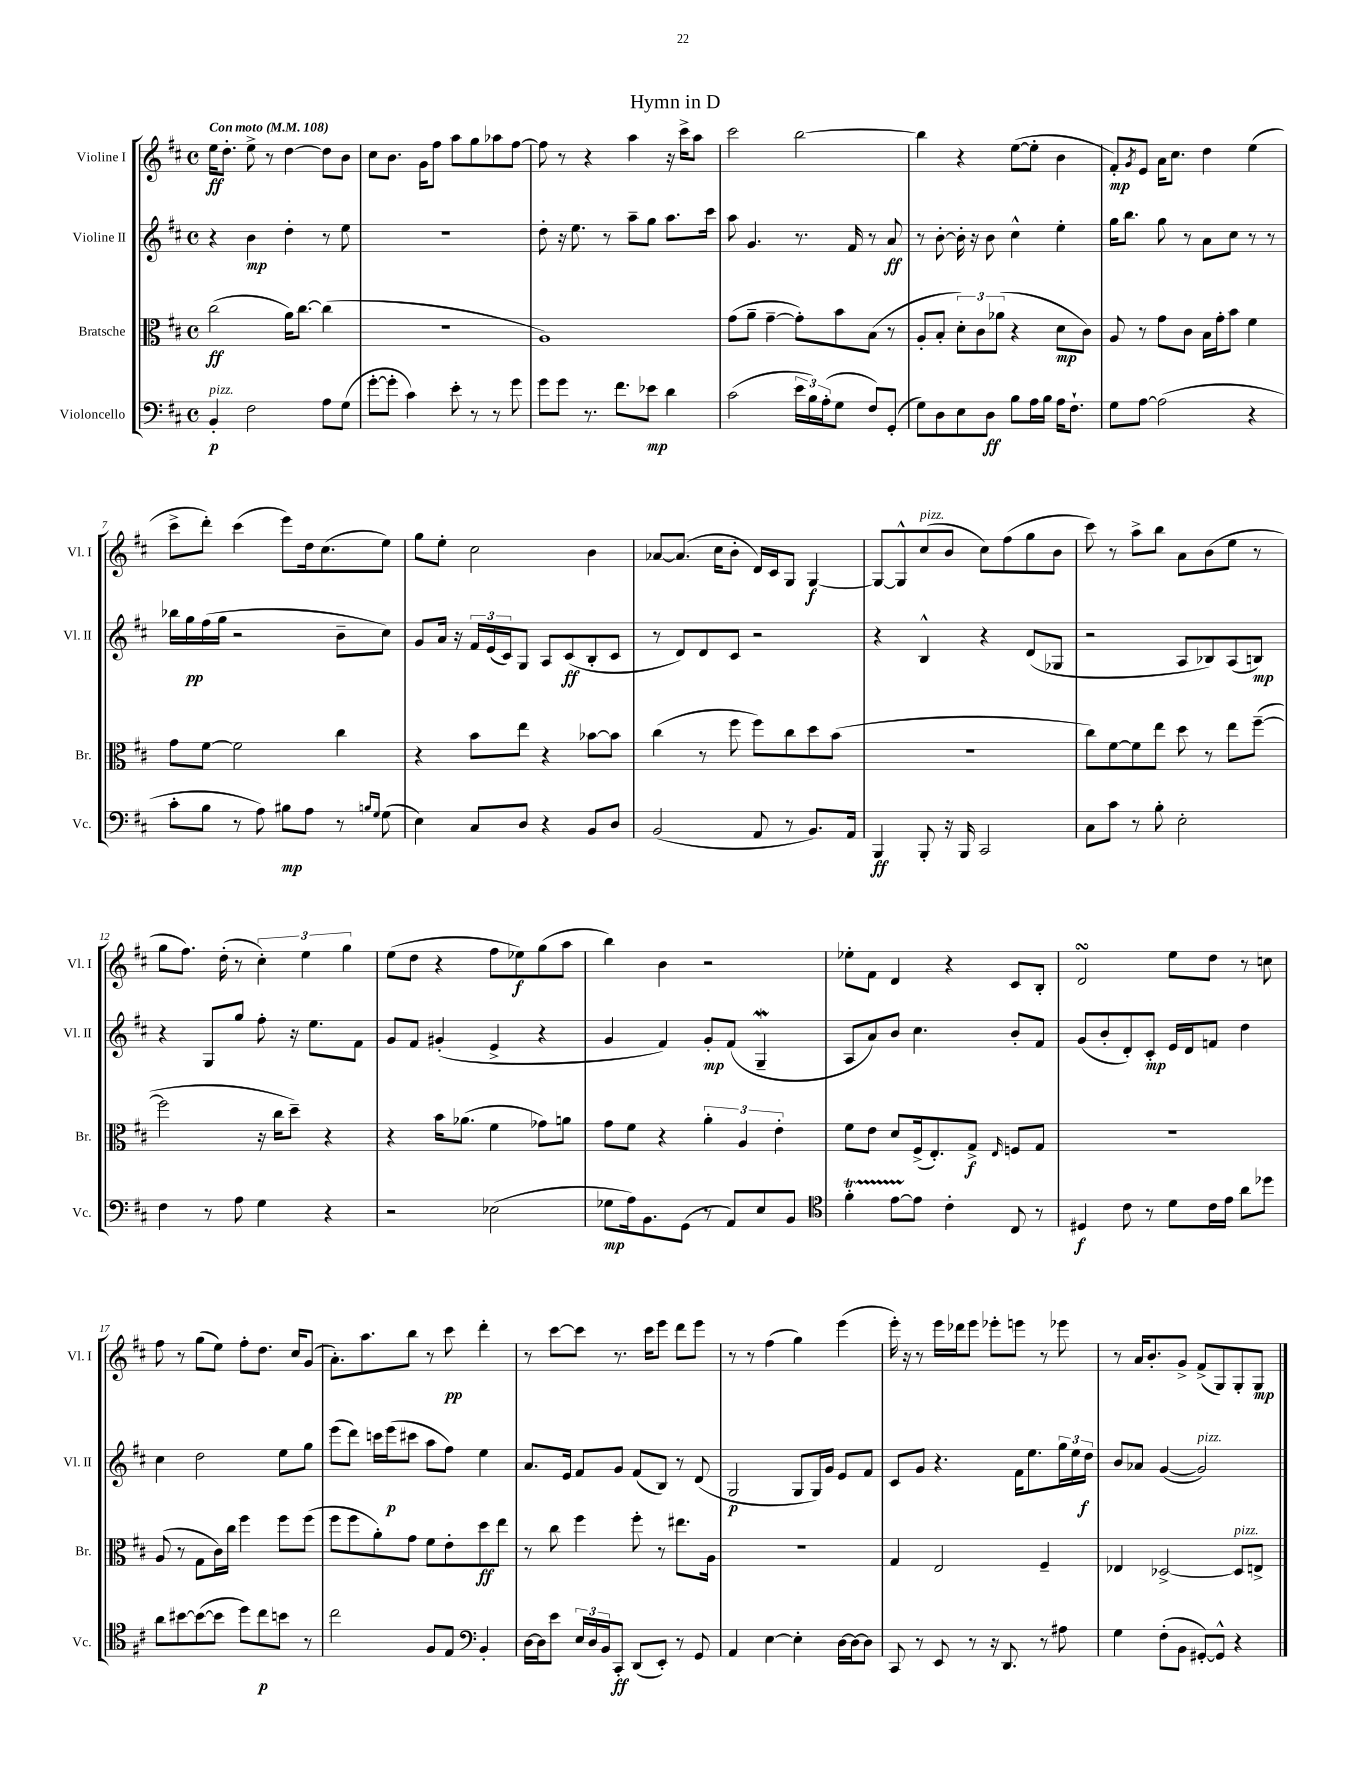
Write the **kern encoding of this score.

**kern	**dynam	**kern	**dynam	**kern	**dynam	**kern	**dynam
*part4	*part4	*part3	*part3	*part2	*part2	*part1	*part1
*staff4	*staff4	*staff3	*staff3	*staff2	*staff2	*staff1	*staff1
*I"Violoncello	*	*I"Bratsche	*	*I"Violine II	*	*I"Violine I	*
*I'Vc.	*	*I'Br.	*	*I'Vl. II	*	*I'Vl. I	*
*clefF4	*	*clefC3	*	*clefG2	*	*clefG2	*
*k[f#c#]	*	*k[f#c#]	*	*k[f#c#]	*	*k[f#c#]	*
*M4/4	*	*M4/4	*	*M4/4	*	*M4/4	*
*met(c)	*	*met(c)	*	*met(c)	*	*met(c)	*
*MM108	*	*MM108	*	*MM108	*	*MM108	*
=1	=1	=1	=1	=1	=1	=1	=1
!	!	!	!	!	!	!LO:TX:a:B:t=Con moto	!
!LO:TX:a:i:t=pizz.	!	!	!	!	!	!	!
4BB'/	p	(2cc#\	ff	4r	.	16ee\KL	ff
.	.	.	.	.	.	8.dd'\J	.
2F#\	.	.	.	4b\	mp	8ee^\	.
.	.	.	.	.	.	8r	.
.	.	16a\KL)	.	4dd'\	.	[4dd\	.
.	.	[8.cc#\J	.	.	.	.	.
8A\L	.	(4cc#\]	.	8r	.	8dd\L]	.
(8G\J	.	.	.	8ee\	.	8b\J	.
=2	=2	=2	=2	=2	=2	=2	=2
[8g'\L	.	1r	.	1r	.	8cc#\L	.
8g'\J]	.	.	.	.	.	8.b\J	.
4c#\)	.	.	.	.	.	.	.
.	.	.	.	.	.	16g\KL	.
.	.	.	.	.	.	8ff#\J	.
8e'\	.	.	.	.	.	8aa\L	.
8r	.	.	.	.	.	8gg\	.
8r	.	.	.	.	.	8aa-X\	.
8g\	.	.	.	.	.	[8ff#\J	.
=3	=3	=3	=3	=3	=3	=3	=3
8g\L	.	1A)	.	8dd'\	.	8ff#\]	.
8g\J	.	.	.	16r	.	8r	.
.	.	.	.	8.ee\	.	.	.
8.r	.	.	.	.	.	4r	.
.	.	.	.	8r	.	.	.
8.f#\L	.	.	.	.	.	.	.
.	.	.	.	8aa~\L	.	4aa\	.
8e-X\J	mp	.	.	8gg\J	.	.	.
4d\	.	.	.	8.aa\L	.	16r	.
.	.	.	.	.	.	16ccc#^\KL	.
.	.	.	.	.	.	8aa\J	.
.	.	.	.	16ccc#\Jk	.	.	.
=4	=4	=4	=4	=4	=4	=4	=4
(2c#\	.	(8g\L	.	8aa\	.	2ccc#\	.
.	.	8a~\J	.	4.g/	.	.	.
.	.	[4g~\	.	.	.	.	.
24e\LL	.	8g'\L])	.	8.r	.	[2bb\	.
24B\)	.	.	.	.	.	.	.
(24A'\J	.	.	.	.	.	.	.
8G\J	.	8b\	.	.	.	.	.
.	.	.	.	16f#/	.	.	.
8F#/L)	.	(8B\J	.	8r	.	.	.
(8GG'/J	.	8r	.	8a/	ff	.	.
=5	=5	=5	=5	=5	=5	=5	=5
8G\L)	.	8A'/L	.	8r	.	4bb\]	.
8D\	.	8B'/J	.	[8b'\	.	.	.
8E\	.	12d'\L)	.	16b'\]	.	4r	.
.	.	.	.	16r	.	.	.
.	.	12c#\	.	.	.	.	.
8D\J	ff	.	.	8b\	.	.	.
.	.	(12a-X\J	.	.	.	.	.
8B\L	.	4r	.	4cc#^^\	.	([8ee\L	.
16A\L	.	.	.	.	.	8ee'\J]	.
16B\JJ	.	.	.	.	.	.	.
16A\KL	.	8d\L	mp	4ee'\	.	4b\	.
8.F#`\J	.	.	.	.	.	.	.
.	.	8c#\J)	.	.	.	.	.
=6	=6	=6	=6	=6	=6	=6	=6
8G\L	.	8A/	.	16gg\KL	.	8f#'/L)	mp
.	.	.	.	8.bb\J	.	.	.
.	.	.	.	.	.	8qg/	.
[8A\J	.	8r	.	.	.	8e/J	.
(2A\]	.	8g\L	.	8gg\	.	16a\KL	.
.	.	.	.	.	.	8.cc#\J	.
.	.	8c#\J	.	8r	.	.	.
.	.	16B\LL	.	8a\L	.	4dd\	.
.	.	16g'\J	.	.	.	.	.
.	.	8b\J	.	8cc#\J	.	.	.
4r	.	4f#\	.	8r	.	(4ee\	.
.	.	.	.	8r	.	.	.
!!LO:LB:g=z
=7	=7	=7	=7	=7	=7	=7	=7
8c#'\L	.	8g\L	.	16bb-X\LL	.	8ccc#^\L	.
.	.	.	.	16gg\	pp	.	.
8B\J	.	[8f#\J	.	(16ff#\	.	8ddd'\J)	.
.	.	.	.	16gg\JJ	.	.	.
8r	.	2f#\]	.	2r	.	(4ccc#\	.
8A\)	.	.	.	.	.	.	.
8B#X\L	mp	.	.	.	.	8eee\L)	.
8A\J	.	.	.	.	.	16dd\k	.
.	.	.	.	.	.	(8.cc#\	.
8r	.	4cc#\	.	8b~\L	.	.	.
16qqBn/LL	.	.	.	.	.	.	.
16qqG/JJ	.	.	.	.	.	.	.
(8G\	.	.	.	8cc#\J)	.	8ee\J)	.
=8	=8	=8	=8	=8	=8	=8	=8
4E\)	.	4r	.	8g/L	.	8gg\L	.
.	.	.	.	16a/Jk	.	8ee'\J	.
.	.	.	.	16r	.	.	.
8C#/L	.	8b\L	.	24f#/LL	.	2cc#\	.
.	.	.	.	(24e/	.	.	.
.	.	.	.	24c#/J)	.	.	.
8D/J	.	8ee\J	.	8G/J	.	.	.
4r	.	4r	.	8A/L	.	.	.
.	.	.	.	(8c#/	ff	.	.
8BB/L	.	[8b-X\L	.	8B'/	.	4b\	.
8D/J	.	8b-\J]	.	8c#/J	.	.	.
=9	=9	=9	=9	=9	=9	=9	=9
(2BB/	.	(4cc#\	.	8r	.	[8a-X/L	.
.	.	.	.	8d/L)	.	(8.a-/J]	.
.	.	8r	.	8d/	.	.	.
.	.	.	.	.	.	16cc#\KL	.
.	.	8ff#\	.	8c#/J	.	8b'\J	.
8AA/	.	8ff#\L)	.	2r	.	16d/LL)	.
.	.	.	.	.	.	16c#/J	.
8r	.	8cc#\	.	.	.	8G/J	.
8.BB/L)	.	8dd\	.	.	.	[4G/	f
.	.	(8b\J	.	.	.	.	.
16AA/Jk	.	.	.	.	.	.	.
=10	=10	=10	=10	=10	=10	=10	=10
4BBB/	ff	1r	.	4r	.	8G/L_	.
.	.	.	.	.	.	8G^^/]	.
!	!	!	!	!	!	!LO:TX:a:i:t=pizz.	!
8BBB'/	.	.	.	4B^^/	.	(8cc#/	.
16r	.	.	.	.	.	8b/J	.
16BBB/	.	.	.	.	.	.	.
2CC#/	.	.	.	4r	.	8cc#\L)	.
.	.	.	.	.	.	(8ff#\	.
.	.	.	.	(8d/L	.	8gg\	.
.	.	.	.	8G-X/J	.	8b\J	.
=11	=11	=11	=11	=11	=11	=11	=11
8C#\L	.	8cc#\L)	.	2r	.	8ccc#\)	.
8c#\J	.	[8f#\	.	.	.	8r	.
8r	.	8f#\]	.	.	.	8aa^\L	.
8B'\	.	8ee\J	.	.	.	8bb\J	.
2E'\	.	8dd\	.	8A/L	.	8a\L	.
.	.	8r	.	8B-X/)	.	(8b\	.
.	.	8ee\L	.	(8A/	.	8ee\J	.
.	.	([8ff#~\J	.	8Bn/J)	mp	8r	.
!!LO:LB:g=z
=12	=12	=12	=12	=12	=12	=12	=12
4F#\	.	2ff#\]	.	4r	.	8gg\L	.
.	.	.	.	.	.	8.ff#\J)	.
8r	.	.	.	8G/L	.	.	.
.	.	.	.	.	.	(16dd'\	.
8A\	.	.	.	8gg/J	.	8r	.
4G\	.	16r	.	8ff#'\	.	6cc#'\)	.
.	.	16cc#\KL	.	.	.	.	.
.	.	8dd~\J)	.	16r	.	.	.
.	.	.	.	.	.	6ee\	.
.	.	.	.	8.ee\L	.	.	.
4r	.	4r	.	.	.	.	.
.	.	.	.	.	.	6gg\	.
.	.	.	.	8f#\J	.	.	.
=13	=13	=13	=13	=13	=13	=13	=13
2r	.	4r	.	8g/L	.	(8ee\L	.
.	.	.	.	8f#/J	.	8dd\J	.
.	.	16b\KL	.	(4g#X'/	.	4r	.
.	.	(8.a-X\J	.	.	.	.	.
(2E-X\	.	4f#\	.	4e^/	.	8ff#\L	.
.	.	.	.	.	.	8ee-X\)	f
.	.	8g-X\L)	.	4r	.	(8gg\	.
.	.	8an\J	.	.	.	8aa\J	.
=14	=14	=14	=14	=14	=14	=14	=14
8G-X\L	mp	8g\L	.	4g/	.	4bb\)	.
16A\k)	.	8f#\J	.	.	.	.	.
8.BB\	.	.	.	.	.	.	.
.	.	4r	.	4f#/)	.	4b\	.
(8GG\J	.	.	.	.	.	.	.
8r	.	6a'\	.	8g'/L	mp	2r	.
8AA/L)	.	.	.	(8f#/J	.	.	.
.	.	6A/	.	.	.	.	.
8E/	.	.	.	4Gw~/	.	.	.
.	.	6e'\	.	.	.	.	.
8BB/J	.	.	.	.	.	.	.
=15	=15	=15	=15	=15	=15	=15	=15
*clefC4	*	*	*	*	*	*	*
4f#t'\	.	8f#\L	.	8A/L	.	8ee-X'\L	.
.	.	8e\J	.	8a/)	.	8f#\J	.
[8eTTT\L	.	8d/L	.	8b/J	.	4d/	.
8e\J]	.	(16F#^/k	.	4.cc#\	.	.	.
.	.	8.E'/)	.	.	.	.	.
4c#'\	.	.	.	.	.	4r	.
.	.	8G^/J	f	.	.	.	.
.	.	16qqE/	.	.	.	.	.
8C#/	.	8Fn/L	.	8b'/L	.	8c#/L	.
8r	.	8G/J	.	8f#/J	.	8B'/J	.
=16	=16	=16	=16	=16	=16	=16	=16
4D#X/	f	1r	.	(8g/L	.	2dsSSs/	.
.	.	.	.	8b'/	.	.	.
8c#\	.	.	.	8d'/)	.	.	.
8r	.	.	.	8c#'/J	mp	.	.
8d\L	.	.	.	16e/LL	.	8ee\L	.
.	.	.	.	16d/J	.	.	.
16c#\L	.	.	.	8fn/J	.	8dd\J	.
16e\JJ	.	.	.	.	.	.	.
8a\L	.	.	.	4dd\	.	8r	.
8dd-X\J	.	.	.	.	.	8ccn\	.
!!LO:LB:g=z
=17	=17	=17	=17	=17	=17	=17	=17
8a\L	.	(8A/	.	4cc#\	.	8ff#\	.
[8b#X\	.	8r	.	.	.	8r	.
(8b#\_	.	8G\L	.	2dd\	.	(8gg\L	.
8b#\J]	.	16c#\L)	.	.	.	8ee\J)	.
.	.	16cc#\JJ	.	.	.	.	.
8dd\L)	.	4ff#\	.	.	.	8ff#'\L	.
8cc#\	p	.	.	.	.	8.dd\J	.
8bn\J	.	8ff#\L	.	8ee\L	.	.	.
.	.	.	.	.	.	16cc#/KL	.
8r	.	(8ff#\J	.	8gg\J	.	(8g/J	.
=18	=18	=18	=18	=18	=18	=18	=18
2cc#\	.	8ff#\L	.	(8eee\L	.	8.a'\L)	.
.	.	8ff#\	.	8ddd\J)	.	.	.
.	.	.	.	.	.	8.aa\	.
.	.	8a'\)	.	16cccn\LL	.	.	.
.	.	.	.	(16eee\J	p	.	.
.	.	8g\J	.	8ccc#X\J	.	8bb\J	.
8F#/L	.	8f#\L	.	8aa\L	.	8r	.
8E/J	.	8e'\	.	8ff#\J)	.	8ccc#\	pp
*clefF4	*	*	*	*	*	*	*
4BB'/	.	8dd\	ff	4ee\	.	4ddd'\	.
.	.	8ee\J	.	.	.	.	.
=19	=19	=19	=19	=19	=19	=19	=19
[16D\LL	.	8r	.	8.a/L	.	8r	.
16D\J]	.	.	.	.	.	.	.
8e\J	.	8cc#\	.	.	.	[8ccc#\L	.
.	.	.	.	16e/Jk	.	.	.
24E/LL	.	4ff#\	.	8f#/L	.	8ccc#\J]	.
24D/	.	.	.	.	.	.	.
24BB/J	.	.	.	.	.	.	.
8CC#'/J	ff	.	.	8g/J	.	8.r	.
(8DD/L	.	8ff#'\	.	(8f#/L	.	.	.
.	.	.	.	.	.	16ccc#\KL	.
8EE'/J)	.	8r	.	8B/J)	.	8eee\J	.
8r	.	8.ee#X\L	.	8r	.	8ddd\L	.
8GG/	.	.	.	(8d/	.	8eee\J	.
.	.	16A\Jk	.	.	.	.	.
=20	=20	=20	=20	=20	=20	=20	=20
4AA/	.	1r	.	2G/	p	8r	.
.	.	.	.	.	.	8r	.
[4E\	.	.	.	.	.	(4ff#\	.
4E'\]	.	.	.	8G/L	.	4gg\)	.
.	.	.	.	16G/L)	.	.	.
.	.	.	.	16g/JJ	.	.	.
[16D\LL	.	.	.	8e/L	.	(4eee\	.
16D\J_	.	.	.	.	.	.	.
8D\J]	.	.	.	8f#/J	.	.	.
=21	=21	=21	=21	=21	=21	=21	=21
8CC#/	.	4G/	.	8c#/L	.	16eee'\)	.
.	.	.	.	.	.	16r	.
8r	.	.	.	8g/J	.	8r	.
8EE/	.	2E/	.	4.r	.	16eee\LL	.
.	.	.	.	.	.	16ddd-X\J	.
8r	.	.	.	.	.	8eee\J	.
16r	.	.	.	.	.	8eee-X'\L	.
8.DD/	.	.	.	.	.	.	.
.	.	.	.	16f#\KL	.	8eeen\J	.
.	.	.	.	8.ee\	.	.	.
8r	.	4F#~/	.	.	.	8r	.
8A#X\	.	.	.	24gg\L	.	8eee-X\	.
.	.	.	.	24ee\	.	.	.
.	.	.	.	24dd\JJ	f	.	.
=22	=22	=22	=22	=22	=22	=22	=22
4G\	.	4E-X/	.	8b/L	.	8r	.
.	.	.	.	8a-X/J	.	16a/KL	.
.	.	.	.	.	.	8.b'/	.
(8F#'\L	.	[2D-X^/	.	([4g/	.	.	.
8BB\J	.	.	.	.	.	8g^/J	.
!	!	!	!	!LO:TX:a:i:t=pizz.	!	!	!
[8GG#X'/L)	.	.	.	2g/])	.	(8f#^/L	.
8GG#^^/J]	.	.	.	.	.	8G/)	.
!	!	!LO:TX:a:i:t=pizz.	!	!	!	!	!
4r	.	8D-/L]	.	.	.	8G'/	.
.	.	8En^/J	.	.	.	8G/J	mp
==	==	==	==	==	==	==	==
*-	*-	*-	*-	*-	*-	*-	*-
